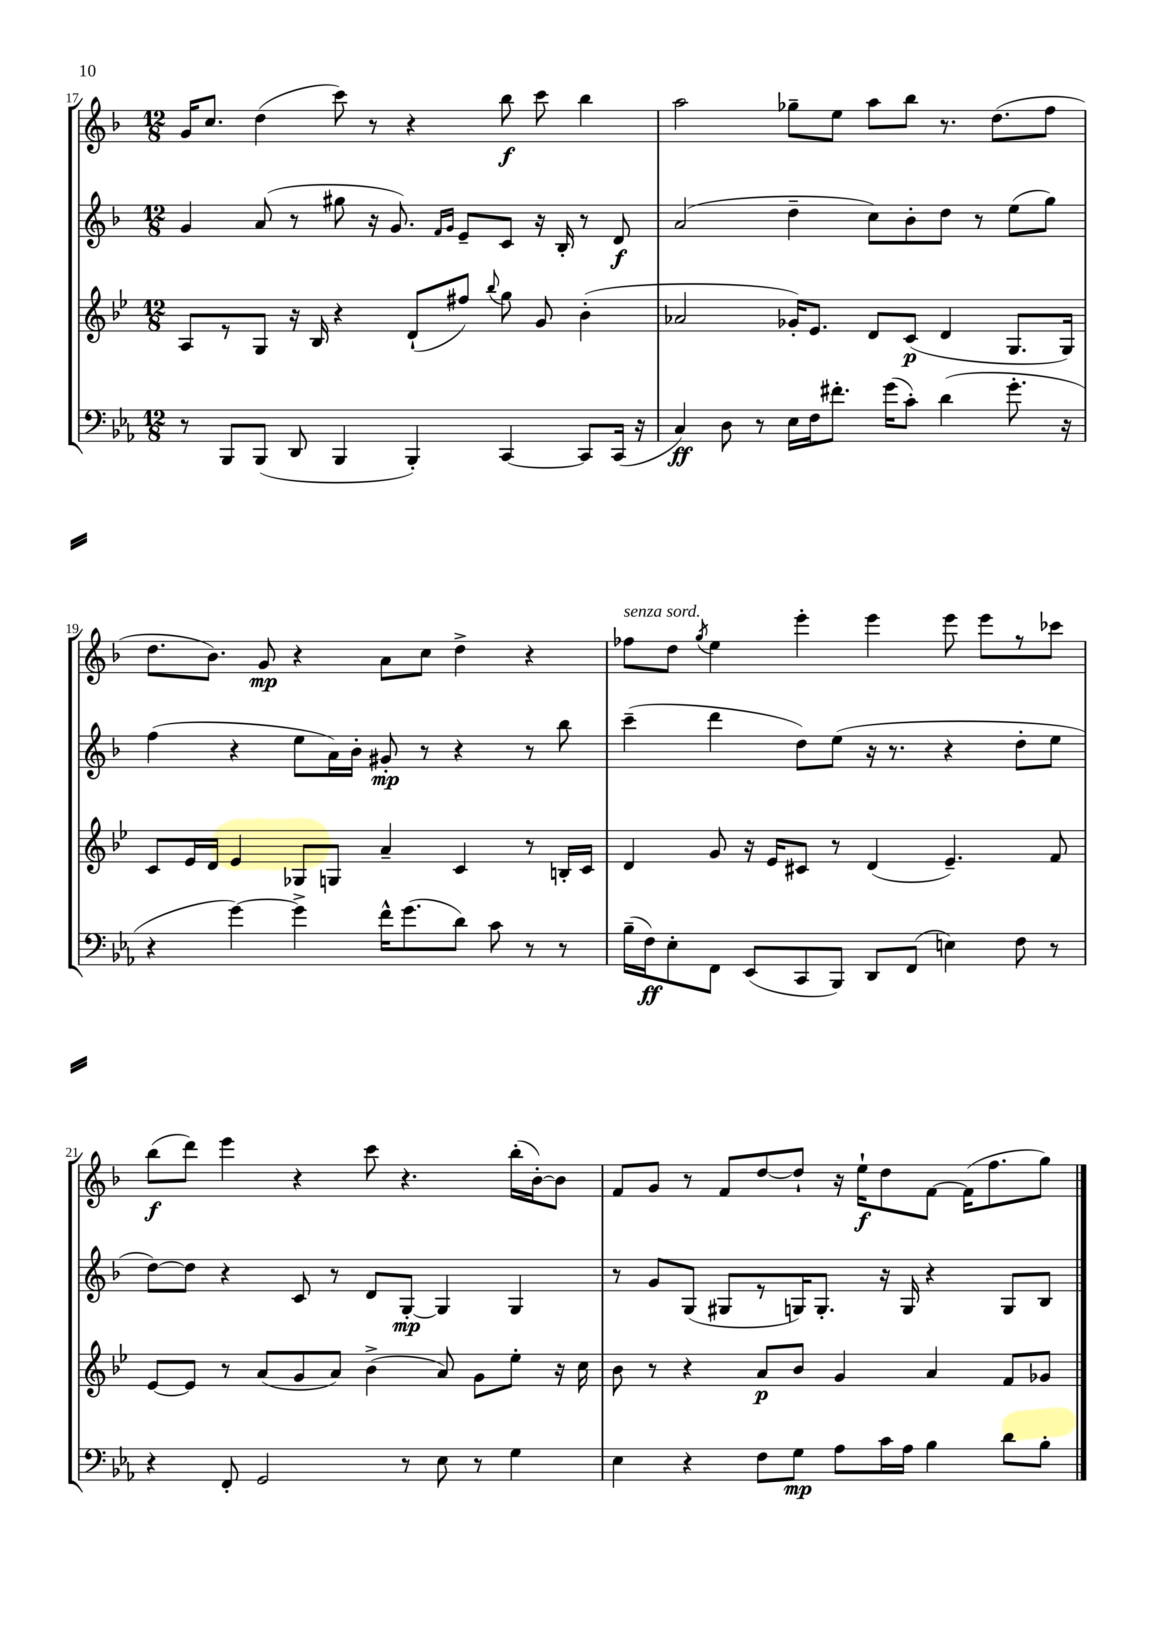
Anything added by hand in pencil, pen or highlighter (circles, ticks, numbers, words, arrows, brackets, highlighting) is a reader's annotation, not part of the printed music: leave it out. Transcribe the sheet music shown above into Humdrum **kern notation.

**kern	**dynam	**kern	**dynam	**kern	**dynam	**kern	**dynam
*part4	*part4	*part3	*part3	*part2	*part2	*part1	*part1
*staff4	*staff4	*staff3	*staff3	*staff2	*staff2	*staff1	*staff1
*clefF4	*	*clefG2	*	*clefG2	*	*clefG2	*
*k[b-e-a-]	*	*k[b-e-]	*	*k[b-]	*	*k[b-]	*
*M12/8	*	*M12/8	*	*M12/8	*	*M12/8	*
=17	=17	=17	=17	=17	=17	=17	=17
8r	.	8A/L	.	4g/	.	16g/KL	.
.	.	.	.	.	.	8.cc/J	.
8BBB-/L	.	8r	.	.	.	.	.
(8BBB-/J	.	8G/J	.	(8a/	.	(4dd\	.
8DD/	.	16r	.	8r	.	.	.
.	.	16B-/	.	.	.	.	.
4BBB-/	.	4r	.	8gg#X\	.	8ccc\)	.
.	.	.	.	16r	.	8r	.
.	.	.	.	8.g/)	.	.	.
4BBB-'/)	.	(8d`/L	.	.	.	4r	.
.	.	.	.	16qqf/LL	.	.	.
.	.	.	.	16qqg/JJ	.	.	.
.	.	8ff#X/J)	.	8e~/L	.	.	.
.	.	8qqbb-/	.	.	.	.	.
[4CC/	.	8gg\	.	8c/J	.	8bb-\	f
.	.	8g/	.	16r	.	8ccc\	.
.	.	.	.	16B-'/	.	.	.
8CC/L]	.	(4b-'\	.	8r	.	4bb-\	.
(16CC/Jk	.	.	.	8d/	f	.	.
16r	.	.	.	.	.	.	.
=18	=18	=18	=18	=18	=18	=18	=18
4C/)	ff	2a-X/	.	(2a/	.	2aa\	.
8D\	.	.	.	.	.	.	.
8r	.	.	.	.	.	.	.
16E-\LL	.	16g-X'/KL)	.	4dd~\	.	8gg-X~\L	.
16F\J	.	8.e-/J	.	.	.	.	.
8.f#X'\J	.	.	.	.	.	8ee\J	.
.	.	8d/L	.	8cc\L)	.	8aa\L	.
(16g\KL	.	.	.	.	.	.	.
8c'\J)	.	(8c/J	p	8b-'\	.	8bb-\J	.
(4d\	.	4d/	.	8dd\J	.	8.r	.
.	.	.	.	8r	.	.	.
.	.	.	.	.	.	(8.dd\L	.
8.g'\	.	8.G/L	.	(8ee\L	.	.	.
.	.	.	.	8gg\J)	.	8ff\J	.
16r	.	16G/Jk)	.	.	.	.	.
!!LO:LB:g=z
=19	=19	=19	=19	=19	=19	=19	=19
4r	.	8c/L	.	(4ff\	.	8.dd\L	.
.	.	16e-/L	.	.	.	.	.
.	.	16d/JJ	.	.	.	8.b-\J)	.
[4g\)	.	4e-/	.	4r	.	.	.
.	.	.	.	.	.	8g/	mp
4g^\]	.	8G-X/L	.	8ee\L	.	4r	.
.	.	8Gn/J	.	16a\L)	.	.	.
.	.	.	.	16b-'\JJ	.	.	.
16f^^\KL	.	4a~/	.	8g#X'/	mp	8a\L	.
(8.g\	.	.	.	.	.	.	.
.	.	.	.	8r	.	8cc\J	.
8d\J)	.	4c/	.	4r	.	4dd^\	.
8c\	.	.	.	.	.	.	.
8r	.	8r	.	8r	.	4r	.
8r	.	16Bn'/LL	.	8bb-\	.	.	.
.	.	16c/JJ	.	.	.	.	.
=20	=20	=20	=20	=20	=20	=20	=20
!	!	!	!	!	!	!LO:TX:a:i:t=senza sord.	!
(16B-~\LL	.	4d/	.	(4ccc~\	.	8ff-X\L	.
16F\J)	ff	.	.	.	.	.	.
8E-'\	.	.	.	.	.	8dd\J	.
.	.	.	.	.	.	8qgg/	.
8FF\J	.	8g/	.	4ddd\	.	4ee\	.
(8EE-/L	.	16r	.	.	.	.	.
.	.	16e-/KL	.	.	.	.	.
8CC/	.	8c#X/J	.	8dd\L)	.	4eee'\	.
8BBB-/J)	.	8r	.	(8ee\J	.	.	.
8DD/L	.	(4d/	.	16r	.	4eee\	.
.	.	.	.	8.r	.	.	.
(8FF/J	.	.	.	.	.	.	.
4En\)	.	4.e-~/)	.	4r	.	8eee\	.
.	.	.	.	.	.	8eee\L	.
8F\	.	.	.	8dd'\L	.	8r	.
8r	.	8f/	.	8ee\J	.	8ccc-X\J	.
!!LO:LB:g=z
=21	=21	=21	=21	=21	=21	=21	=21
4r	.	[8e-/L	.	[8dd\L)	.	(8bb-\L	f
.	.	8e-/J]	.	8dd\J]	.	8ddd\J)	.
8FF'/	.	8r	.	4r	.	4eee\	.
2GG/	.	(8a/L	.	.	.	.	.
.	.	8g/	.	8c/	.	4r	.
.	.	8a/J)	.	8r	.	.	.
.	.	(4b-^\	.	8d/L	.	8ccc\	.
8r	.	.	.	[8G'/J	mp	4.r	.
8E-\	.	8a/)	.	4G/]	.	.	.
8r	.	8g\L	.	.	.	.	.
4G\	.	8ee-'\J	.	4G/	.	(16bb-'\LL	.
.	.	.	.	.	.	[16b-'\J)	.
.	.	16r	.	.	.	8b-\J]	.
.	.	16cc\	.	.	.	.	.
=22	=22	=22	=22	=22	=22	=22	=22
4E-\	.	8b-\	.	8r	.	8f/L	.
.	.	8r	.	8g/L	.	8g/J	.
4r	.	4r	.	(8G/J	.	8r	.
.	.	.	.	8G#X/L	.	8f/L	.
8F\L	.	8a/L	p	8r	.	[8dd/	.
8G\J	mp	8b-/J	.	16Gn/K)	.	8dd`/J]	.
.	.	.	.	8.G'/J	.	.	.
8A-\L	.	4g/	.	.	.	16r	.
.	.	.	.	.	.	16ee`\KL	f
16c\L	.	.	.	16r	.	8dd\	.
16A-\JJ	.	.	.	16G/	.	.	.
4B-\	.	4a/	.	4r	.	[8f\J	.
.	.	.	.	.	.	(16f\KL]	.
.	.	.	.	.	.	8.ff\	.
8d\L	.	8f/L	.	8G/L	.	.	.
8B-'\J	.	8g-X/J	.	8B-/J	.	8gg\J)	.
==	==	==	==	==	==	==	==
*-	*-	*-	*-	*-	*-	*-	*-
